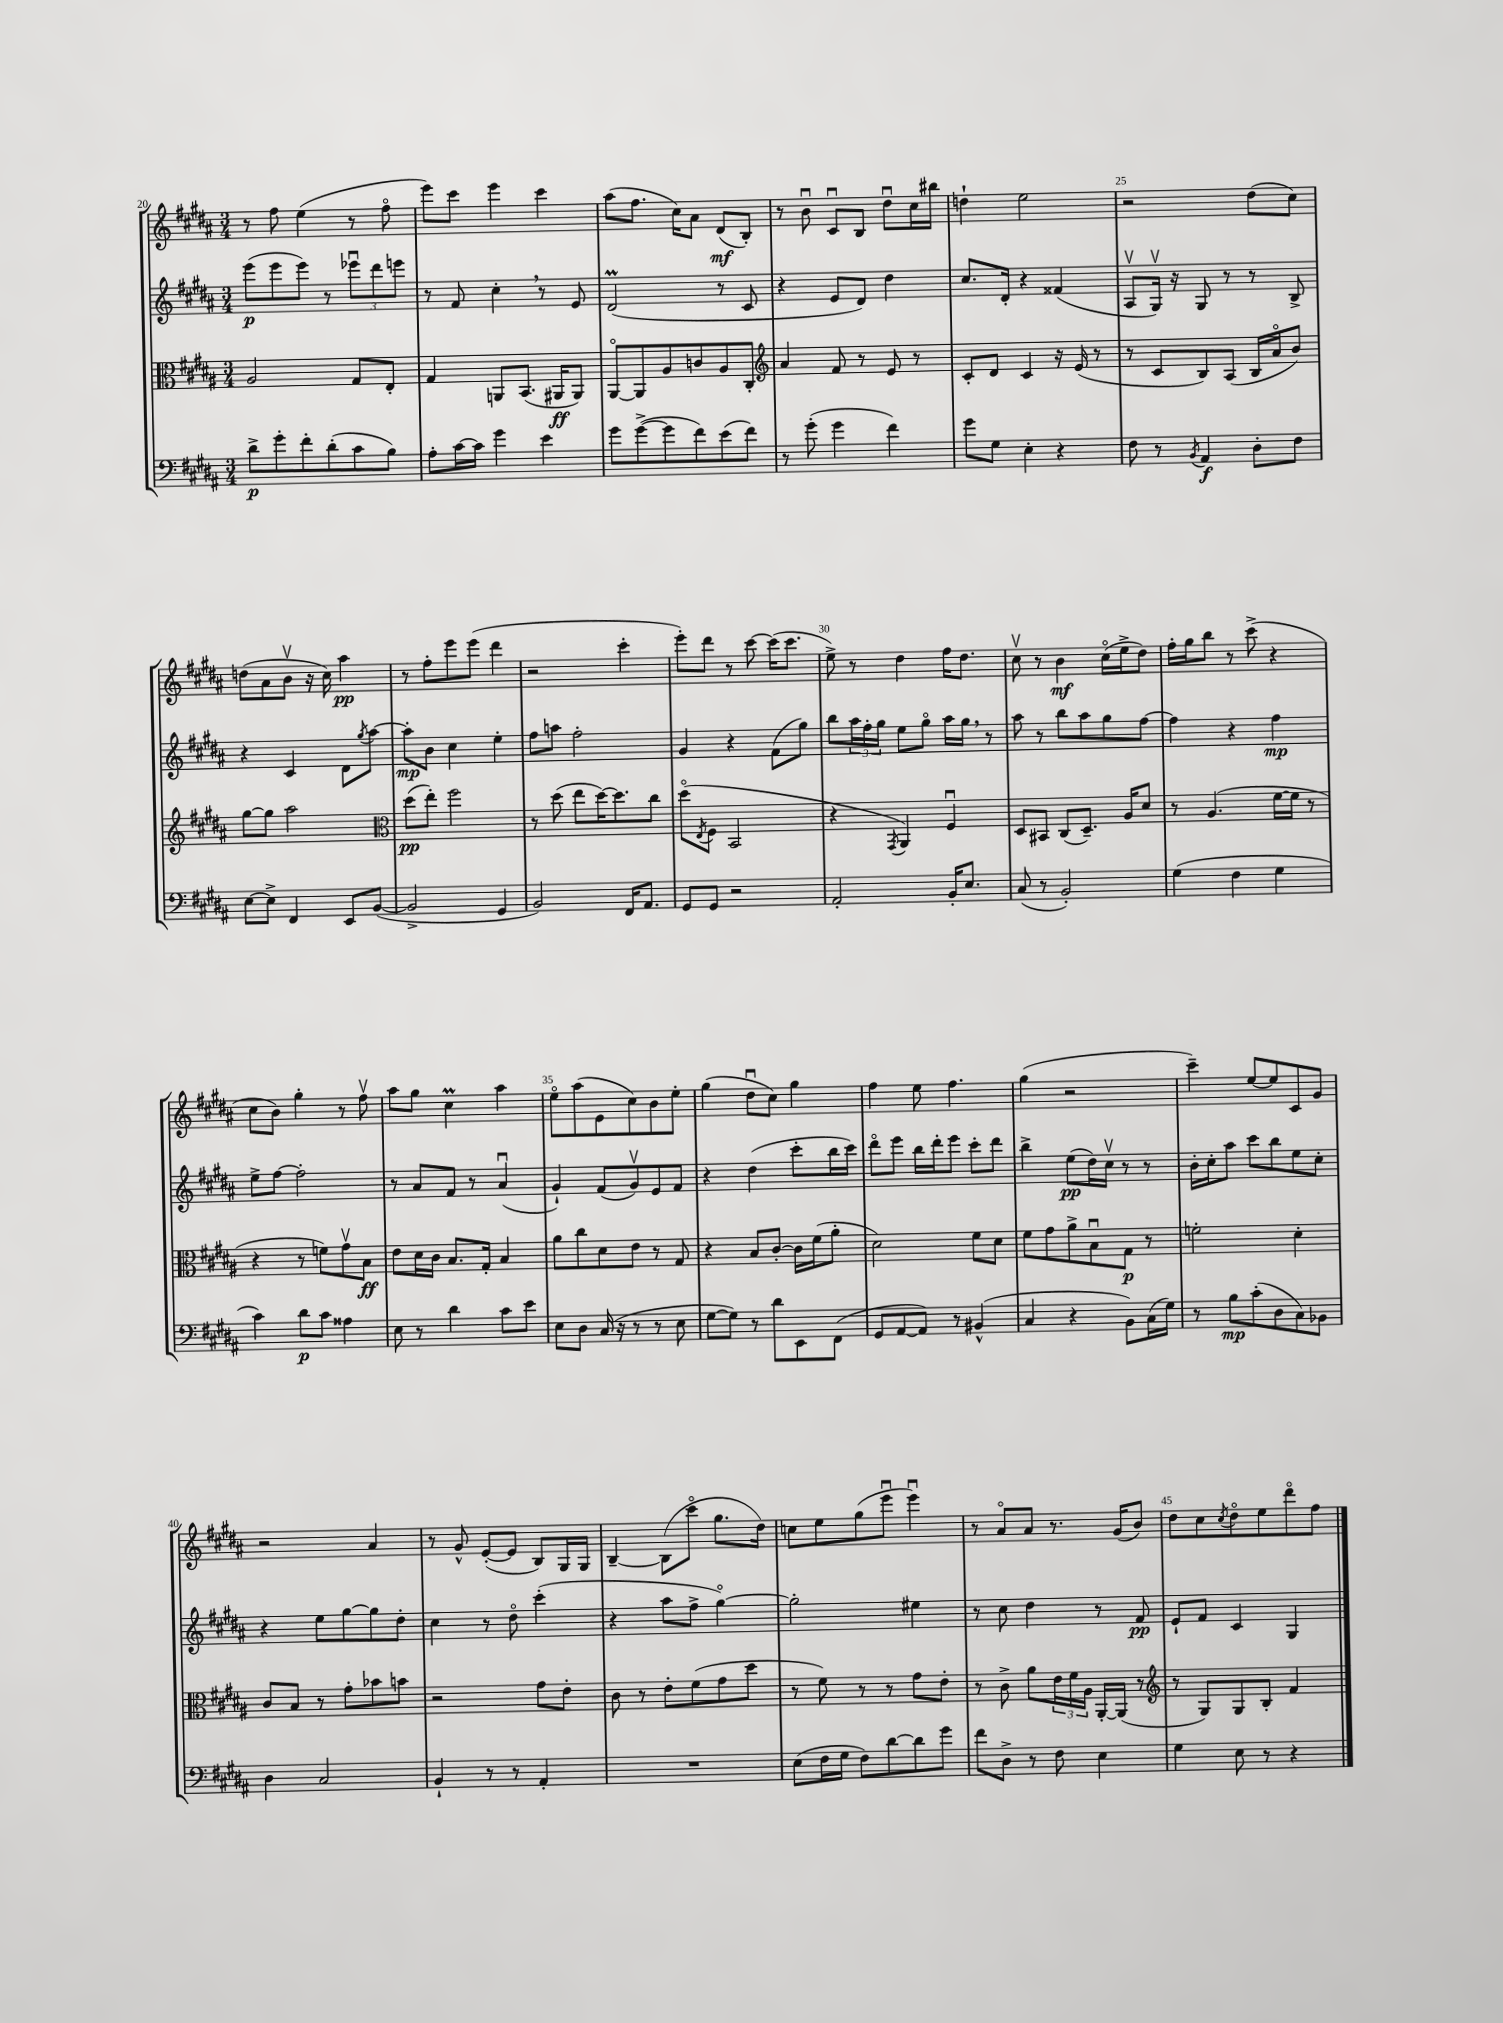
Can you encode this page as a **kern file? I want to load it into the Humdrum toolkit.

**kern	**kern	**kern	**kern
*staff4	*staff3	*staff2	*staff1
*clefF4	*clefC3	*clefG2	*clefG2
*k[f#c#g#d#a#]	*k[f#c#g#d#a#]	*k[f#c#g#d#a#]	*k[f#c#g#d#a#]
*M3/4	*M3/4	*M3/4	*M3/4
8d#^	2A#	(8eee	8r
8g#'	.	8eee	8ff#
8f#'	.	8eee)	(4ee
(8d#'	.	8r	.
8c#	8G#	12eee-u	8r
.	.	12ddd#	.
8B)	8E'	.	8ff#o
.	.	12eee	.
=	=	=	=
8A#'	4G#	8r	8eee)
[16c#	.	8f#	8ccc#
16c#]	.	.	.
4g#	8AA	4cc#'	4eee
.	(8.BB	.	.
4e	.	8r	4ccc#
.	16AA#	.	.
.	8AA#)	8e	.
=	=	=	=
8g#	[8AA#o	(2d#	(8aa#
([8g#^	8AA#]	.	8.ff#
8g#]	8A#	.	.
.	.	.	16cc#)
8f#)	8c	.	8a#
(8e	8A#	8r	(8d#
8f#)	8C#'	8c#	8B')
=	=	=	=
*	*clefG2	*	*
8r	4a#	4r	8r
(8g#'	.	.	8bu
4g#	8f#	8e	8c#u
.	8r	8d#)	8B
4f#)	8e	4dd#	8dd#u
.	8r	.	16cc#
.	.	.	16bb#
=	=	=	=
8g#	8c#'	8.cc#	4dd`
8G#	8d#	.	.
.	.	16d#'	.
4E'	4c#	4r	2ee
4r	16r	(4f##	.
.	(16e	.	.
.	8r	.	.
=	=	=	=
8F#	8r	8A#v	2r
8r	8c#	16G#v)	.
.	.	16r	.
8qBB	.	.	.
4AA#	8B)	8G#	.
.	(8A#	8r	.
8D#'	16B	8r	(8dd#
.	16a#o	.	.
8F#	8b)	8B^	8cc#)
=	=	=	=
[8E	[8gg#	4r	(8dd
8E^]	8gg#]	.	8a#
4FF#	2aa#	4c#	8bv
.	.	.	16r
.	.	.	16cc#)
8EE	.	8d#	4aa#
.	.	8qgg#	.
([8BB	.	[8aa#	.
=	=	=	=
*	*clefC3	*	*
2BB^]	(8dd#	8aa#']	8r
.	8ee')	8b	8ff#'
.	2ff#	4cc#	8eee
.	.	.	(8eee
4GG#	.	4ee'	4ddd#
=	=	=	=
2BB)	8r	8ff#	2r
.	(8dd#	8aa	.
.	8ee	2ff#'	.
.	[16dd#)	.	.
.	8.dd#]	.	.
16FF#	.	.	4ccc#'
8.AA#	.	.	.
.	8cc#	.	.
=	=	=	=
8GG#	(8dd#o	4g#	8eee')
.	8qE	.	.
8GG#	8F#	.	8ddd#
2r	2BB	4r	8r
.	.	.	[8ccc#
.	.	(8f#	(16ccc#]
.	.	.	8.ccc#
.	.	8gg#)	.
=	=	=	=
2AA#'	4r	8bb	8ee^)
.	.	24aa#	8r
.	.	24ff#'	.
.	.	24gg#	.
.	8qGG#	.	.
.	4AA#)	8ee	4dd#
.	.	8gg#o	.
16BB'	4F#u	16aa#	16ff#
8.E	.	16gg#	8.dd#
.	.	8r	.
=	=	=	=
(8C#	8D#	8aa#	8cc#v
8r	8BB#	8r	8r
2BB')	(8C#	8bb	4b
.	8.D#~)	8aa#	.
.	.	8gg#	(16cc#o
.	16A#	.	16ee^
.	8d#	[8ff#	8dd#)
=	=	=	=
(4G#	8r	4ff#]	16ff#'
.	.	.	16gg#
.	(4.A#	.	8bb
4F#	.	4r	8r
.	.	.	(8ccc#^
4G#	[16f#	4ff#	4r
.	16f#]	.	.
.	8r	.	.
=	=	=	=
4c#)	4r	8ee^	8cc#
.	.	[8ff#	8b)
8d#	8r	2ff#']	4gg#'
8c#	8f)	.	.
4A##	8g#v	.	8r
.	8B	.	8ff#v
=	=	=	=
8E	8e	8r	8aa#
8r	16d#	8a#	8gg#
.	16c#	.	.
4d#	8.B	8f#	4cc#
.	.	8r	.
.	16G#'	.	.
8c#	4B	(4a#u	4aa#
8e	.	.	.
=	=	=	=
8E	8a#	4g#`)	8eeo
8D#	8cc#	.	(8aa#
(16C#	8d#	(8f#	8e
16r	.	.	.
8r	8e	8g#v)	8cc#)
8r	8r	8e	8b
8E	8G#	8f#	8ee'
=	=	=	=
[8G#	4r	4r	(4gg#
8G#])	.	.	.
8r	8B	(4dd#	8dd#u
8d#	[8c#'	.	8cc#)
8EE	16c#]	8ccc#'	4gg#
.	(16f#	.	.
(8FF#	8a#'	16bb	.
.	.	16ccc#)	.
=	=	=	=
8GG#	2d#)	8ddd#o	4ff#
[8AA#	.	8eee	.
8AA#])	.	16bb	8ee
.	.	16ddd#'	.
8r	.	8eee	4.ff#
(4BB#^^	8f#	8ccc#'	.
.	8d#	8ddd#	.
=	=	=	=
4C#	8f#	4bb^	(4gg#
.	8g#	.	.
4r	8a#^	(8ee	2r
.	8Bu	16dd#)	.
.	.	16cc#v	.
8BB)	8G#	8r	.
(16C#	8r	8r	.
16G#)	.	.	.
=	=	=	=
8r	2f'	16b'	4ccc#~)
.	.	16cc#'	.
8B	.	8aa#	.
(8c#'	.	8ccc#	[8ee
8D#	.	8bb	8ee]
8C#)	4d#'	8ee	8c#
8BB-	.	8cc#'	8g#
=	=	=	=
4D#	8c#	4r	2r
.	8B	.	.
2C#	8r	8ee	.
.	8g#'	[8gg#	.
.	8b-	8gg#]	4a#
.	8b	8dd#'	.
=	=	=	=
4BB`	2r	4cc#	8r
.	.	.	8g#^^
8r	.	8r	([8e'
8r	.	8dd#o	8e]
4AA#'	8g#	(4ccc#'	8B)
.	8e'	.	16G#
.	.	.	16G#
=	=	=	=
2.r	8c#	4r	[4B~
.	8r	.	.
.	8e'	8aa#	(8B]
.	(8f#	8ff#^	8ccc#o
.	8g#	[4gg#o)	8.gg#
.	8dd#	.	.
.	.	.	16dd#)
=	=	=	=
(8E	8r	2gg#']	8cc
16F#	8f#)	.	8ee
16G#	.	.	.
8F#)	8r	.	(8gg#
[8d#	8r	.	8eeeu
8d#]	8g#	4ee#	4eeeu)
8g#	8e'	.	.
=	=	=	=
8f#	8r	8r	8r
8D#^	8c#^	8cc#	8a#o
8r	8a#	4dd#	8a#
8F#	24e	.	8.r
.	24f#	.	.
.	24A#	.	.
4E	[16AA#'	8r	.
.	(16AA#]	.	(16g#
.	8r	8f#	8b)
=	=	=	=
*	*clefG2	*	*
4G#	8r	8e`	8dd#
.	8G#)	8f#	8cc#
.	.	.	8qcc#
8E	8G#	4c#	8dd#o
8r	8B'	.	8ee
4r	4f#	4G#	8ddd#o
.	.	.	8ff#
==	==	==	==
*-	*-	*-	*-
